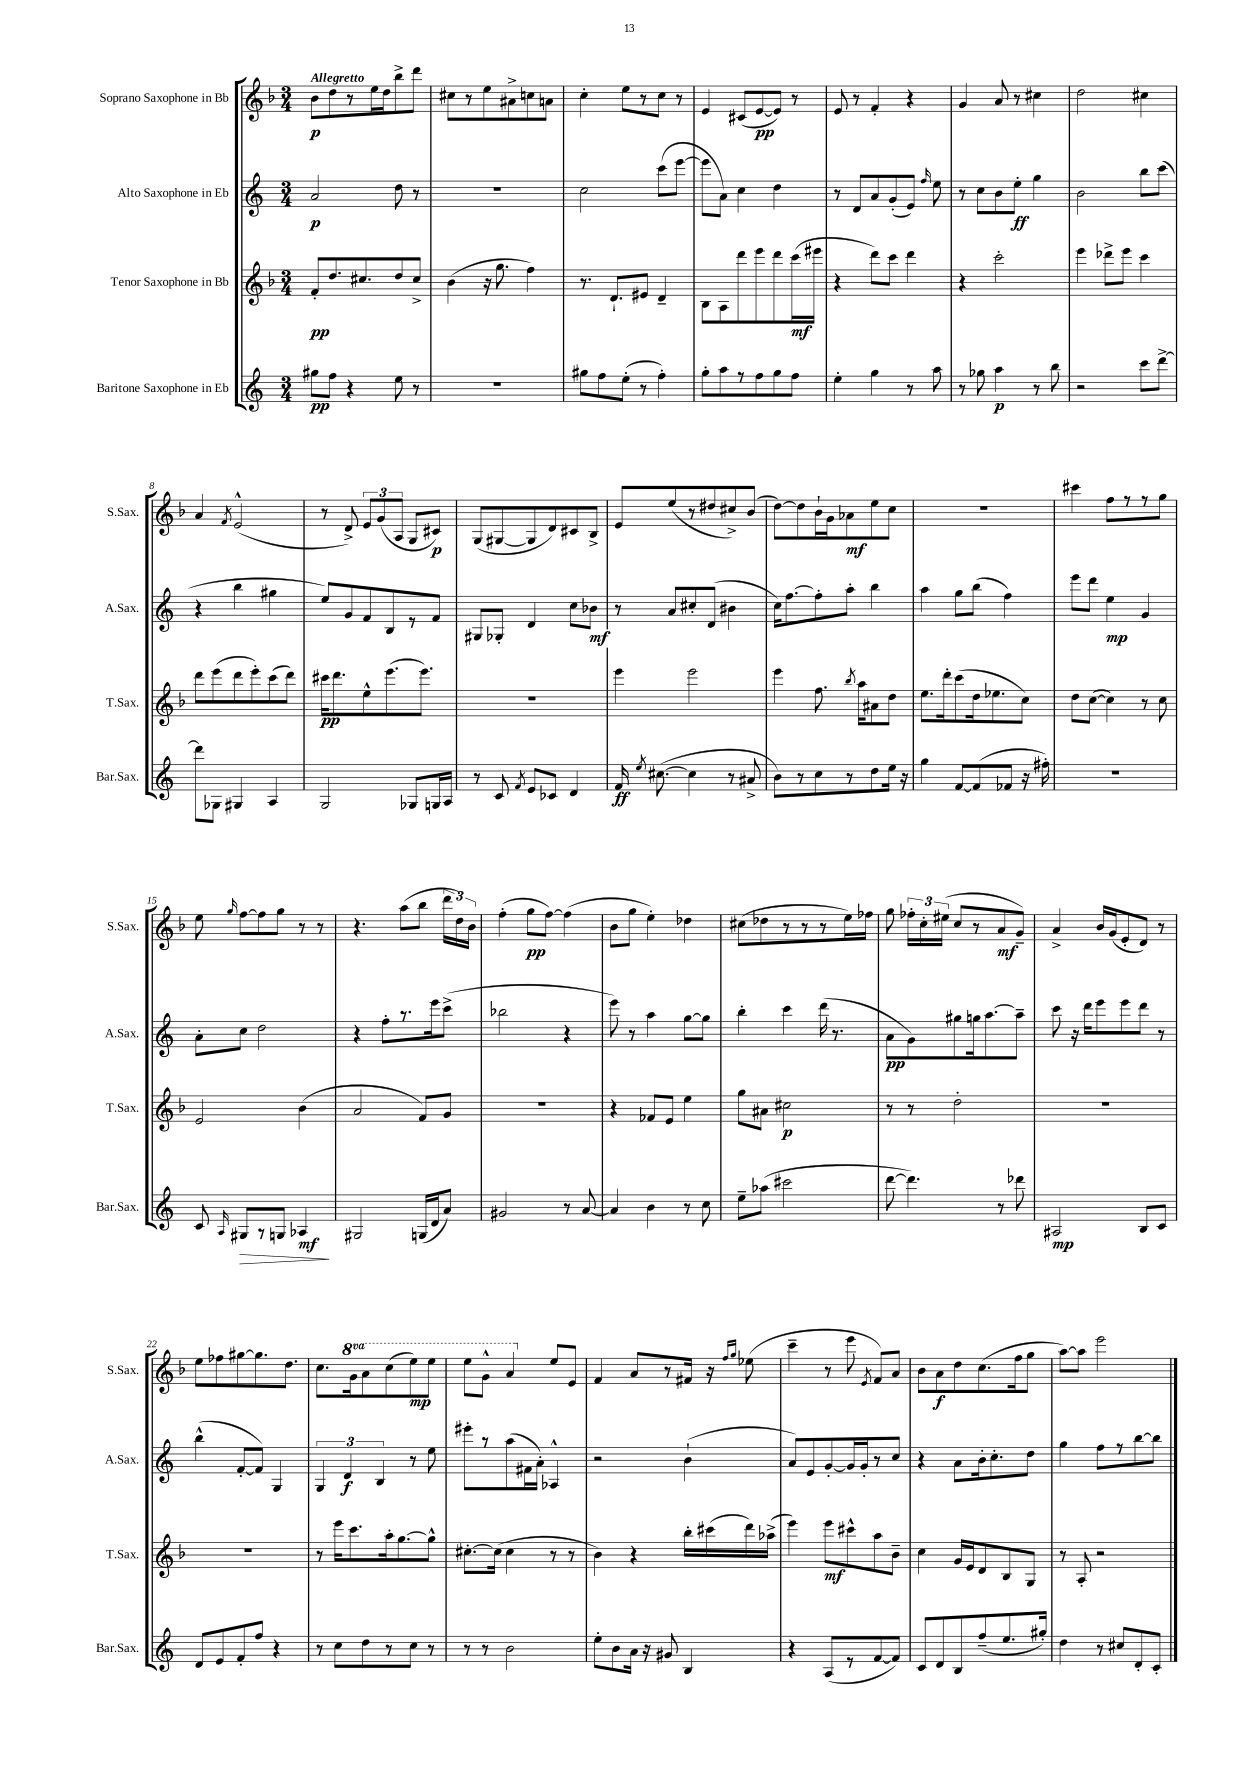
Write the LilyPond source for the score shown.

<<
\new StaffGroup <<
\new Staff = "s0" \with { instrumentName = "Soprano Saxophone in Bb" shortInstrumentName = "S.Sax." } {
    \clef treble \key f \major \numericTimeSignature \time 3/4 \set Staff.ottavationMarkups = #ottavation-simple-ordinals \tempo "Allegretto"
    \autoBeamOff bes'8[\p d''8 r8 e''16 d''16 bes''8-> d'''8] |
    cis''8[ r8 e''8 ais'8-> c''8 a'8] |
    c''4-. e''8[ r8 c''8] r8 |
    e'4 cis'8[( e'8~\pp e'8]) r8 |
    e'8 r8 f'4-. r4 |
    g'4 a'8 r8 cis''4 |
    d''2 cis''4 |
    a'4 \acciaccatura { f'8 } e'2-^( |
    r8 d'8->) \tuplet 3/2 { e'8[ g'8( a8] } g8[ cis'8]\p) |
    g8[( gis8~ gis8 d'8) cis'8 bes8]-> |
    e'8[ e''8( r8 dis''8 cis''8->) bes'8]( |
    d''8[~) d''8 bes'16-! g'16 aes'8\mf e''8 c''8] |
    R2. |
    cis'''4 f''8[ r8 r8 g''8] |
    e''8 \grace { g''16 } f''8[~ f''8 g''8] r8 r8 |
    r4. a''8[( bes''8] \tuplet 3/2 { d'''16[ d''16) bes'16] } |
    f''4-.( g''8[\pp f''8]~) f''4( |
    bes'8[ g''8] e''4-.) des''4 |
    cis''8[( des''8 r8 r8 r8 e''16) fes''16] |
    g''8 \tuplet 3/2 { fes''16[-. c''16-. eis''16]( } c''8[ r8 a'8\mf g'8]--) |
    a'4-> bes'16[ g'16( e'8-. d'8]) r8 |
    e''8[ fes''8 gis''8~ gis''8. d''8.] |
    c''8.[ \ottava #1 g''16 a''8 c'''8( e'''8\mp) e'''8] |
    e'''8[ g''8]-^ a''4 \ottava #0 e''8[ e'8] |
    f'4 a'8[ r8 fis'16] r16 \grace { f''16[ g''16] } ees''8( |
    c'''4-- r8 e'''8 \acciaccatura { e'8 } f'8[) a'8] |
    bes'8[ a'8\f d''8 c''8.( f''16 g''8] |
    a''8[~) a''8] e'''2 \bar "|." |
}
\new Staff = "s1" \with { instrumentName = "Alto Saxophone in Eb" shortInstrumentName = "A.Sax." } {
    \clef treble \key c \major \numericTimeSignature \time 3/4
    \autoBeamOff a'2\p d''8 r8 |
    R2. |
    c''2 c'''8[( e'''8]~ |
    e'''8[ a'8]) c''4 d''4 |
    r8 d'8[ a'8 g'8-.( e'8]) \grace { f''16 } e''8 |
    r8 c''8[ b'8 e''8]-.\ff g''4 |
    b'2 b''8[ c'''8]( |
    r4 b''4 gis''4 |
    e''8[) g'8 f'8 b8 r8 f'8] |
    gis8[ ges8]-. d'4 c''8[ bes'8]\mf |
    r8 a'8[ cis''8-. d'8]( bis'4 |
    c''16[) f''8.~ f''8-. a''8]-. b''4 |
    a''4 g''8[ b''8]( f''4) |
    e'''8[ d'''8] e''4\mp g'4 |
    a'8[-. c''8] d''2 |
    r4 f''8[-. r8. e'''16 c'''8]->( |
    bes''2 r4 |
    e'''8) r8 a''4 g''8[~ g''8] |
    b''4-. c'''4 d'''16( r8. |
    a'8[\pp g'8) gis''8 g''16 a''8.~ a''8]-- |
    c'''8 r16 d'''16[ e'''8 e'''8 d'''8] r8 |
    b''4-^( f'8[~-. f'8]) g4 |
    \tuplet 3/2 { g4 d'4\f b4 } r8 e''8 |
    eis'''8[-. r8 a''8( fis'16 a'16]-.) aes4-^ |
    r2 b'4-!( |
    a'8[) e'8 g'8~-. g'16 g'16-. r8 c''8] |
    r4 a'8[ b'16-. c''8.-. d''8] |
    g''4 f''8[ r8 b''8~ b''8] \bar "|." |
}
\new Staff = "s2" \with { instrumentName = "Tenor Saxophone in Bb" shortInstrumentName = "T.Sax." } {
    \clef treble \key f \major \numericTimeSignature \time 3/4
    \autoBeamOff f'8[-.\pp d''8. cis''8. d''8 cis''8]-> |
    bes'4( r16 g''8. f''4) |
    r8. d'8.[-! eis'8] d'4-- |
    bes8[ a8 d'''8 e'''8 d'''8 c'''16\mf( eis'''16] |
    r4 d'''8[) c'''8] d'''4 |
    r4 c'''2-. |
    e'''4 des'''8[-> e'''8] c'''4 |
    d'''8[ e'''8( d'''8 e'''8-.) c'''8( d'''8]) |
    cis'''16[\pp d'''8. e''8-^ e'''8.( e'''8.]) |
    R2. |
    e'''4 e'''2 |
    e'''4 f''8. \acciaccatura { bes''8 } a''16[ ais'8 d''8] |
    e''8.[ d'''16-. c'''8( d''16 ees''8. c''8]) |
    d''8[ c''8]~( c''4) r8 c''8 |
    e'2 bes'4( |
    a'2 f'8[) g'8] |
    R2. |
    r4 fes'8[ e'8] e''4 |
    g''8[ ais'8] cis''2\p |
    r8 r8 d''2-. |
    R2. |
    R2. |
    r8 e'''16[ c'''8. a''16-. g''8.~ g''8]-^ |
    cis''8.[~-. cis''16]( cis''4 r8 r8 |
    bes'4) r4 bes''16[-. cis'''16( d'''16) aes''16]->( |
    e'''4) e'''8[\mf cis'''8-^ a''8 bes'8]-- |
    c''4 g'16[ e'16 d'8 bes8 g8] |
    r8 a8-. r2 \bar "|." |
}
\new Staff = "s3" \with { instrumentName = "Baritone Saxophone in Eb" shortInstrumentName = "Bar.Sax." } {
    \clef treble \key c \major \numericTimeSignature \time 3/4
    \autoBeamOff gis''8[\pp f''8] r4 e''8 r8 |
    R2. |
    gis''8[ f''8 e''8]-.( r8 f''4-.) |
    g''8[-. a''8 r8 f''8 g''8 f''8] |
    e''4-. g''4 r8 a''8 |
    r8 ges''8 a''4\p r8 b''8 |
    r2 c'''8[ d'''8]~-> |
    d'''8[ ges8] gis4 a4 |
    g2 ges8[ g16 a16] |
    r8 c'8 \acciaccatura { f'8 } e'8[ ces'8] d'4 |
    f'16\ff \acciaccatura { e''8 } cis''8.~( cis''4 r8 ais'8-> |
    b'8[) r8 c''8 r8 d''8 e''16] r16 |
    g''4 f'8[~ f'8( fes'8] r16 fis''16-.) |
    R2. |
    c'8 \grace { a16 } gis8[\> r8 g8] aes4\mf\! |
    gis2 g16[( d'16 a'8]) |
    gis'2 r8 a'8~ |
    a'4 b'4 r8 c''8 |
    e''8[-- aes''8]( cis'''2 |
    d'''8~ d'''4.) r8 des'''8 |
    ais2\mp b8[ c'8] |
    d'8[ e'8 f'8-. f''8] r4 |
    r8 c''8[ d''8 r8 c''8] r8 |
    r8 r8 b'2 |
    e''8[-. b'8 a'16] r16 gis'8 b4 |
    r4 a8[( r8 f'8~ f'8]) |
    c'8[ d'8 b8 f''8--( e''8. gis''16]-.) |
    d''4 r8 cis''8[ d'8-. c'8]-. \bar "|." |
}
>>
>>
